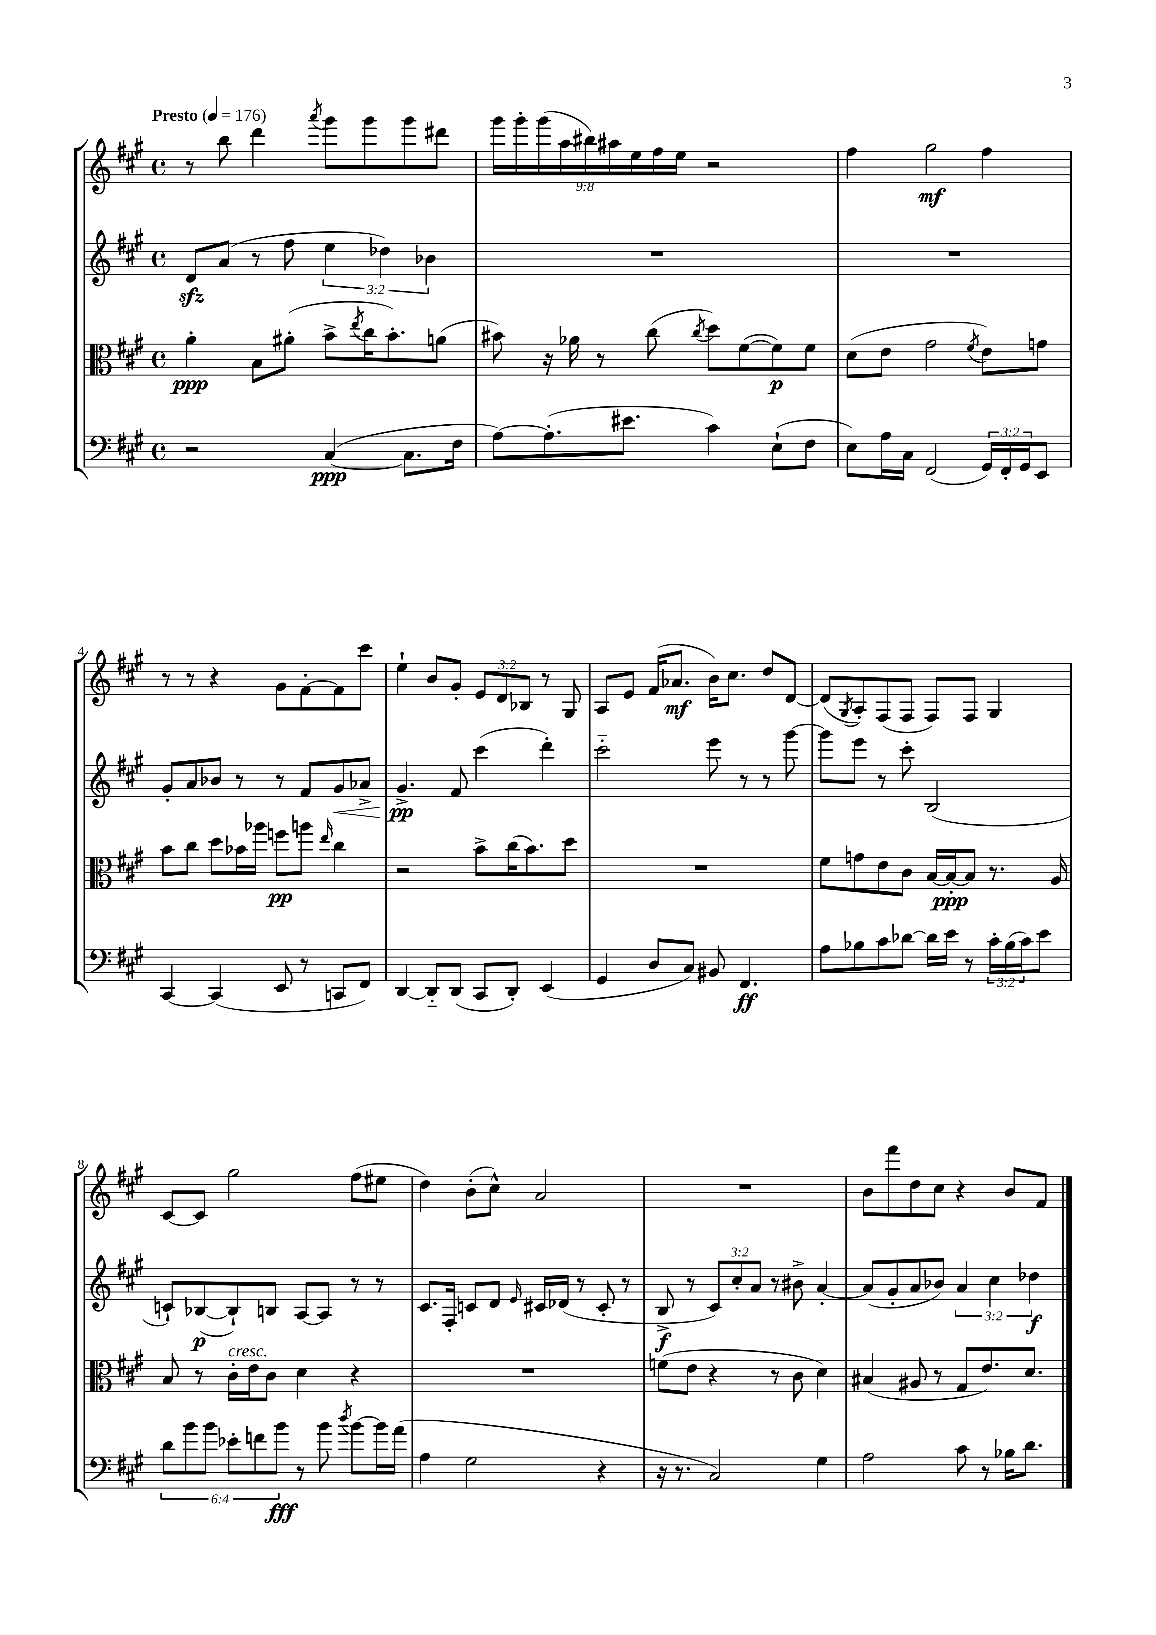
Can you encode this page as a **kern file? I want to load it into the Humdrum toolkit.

**kern	**dynam	**kern	**dynam	**kern	**dynam	**kern	**dynam
*part4	*part4	*part3	*part3	*part2	*part2	*part1	*part1
*staff4	*staff4	*staff3	*staff3	*staff2	*staff2	*staff1	*staff1
*clefF4	*	*clefC3	*	*clefG2	*	*clefG2	*
*k[f#c#g#]	*	*k[f#c#g#]	*	*k[f#c#g#]	*	*k[f#c#g#]	*
*M4/4	*	*M4/4	*	*M4/4	*	*M4/4	*
*met(c)	*	*met(c)	*	*met(c)	*	*met(c)	*
*MM176	*	*MM176	*	*MM176	*	*MM176	*
=1	=1	=1	=1	=1	=1	=1	=1
!	!	!	!	!	!	!LO:TX:a:B:t=Presto	!
2r	.	4a'\	ppp	8dzz/L	.	8r	.
.	.	.	.	(8a/J	.	8bb\	.
.	.	8B\L	.	8r	.	4ddd\	.
.	.	(8a#X'\J	.	8ff#\	.	.	.
.	.	.	.	.	.	8qaaa/	.
([4C#/	ppp	8b^\L	.	6ee\	.	8ggg#\L	.
.	.	8qee/	.	.	.	.	.
.	.	16cc#\K	.	.	.	8ggg#\	.
.	.	.	.	6dd-X\)	.	.	.
.	.	8.b'\)	.	.	.	.	.
8.C#\L]	.	.	.	.	.	8ggg#\	.
.	.	.	.	6b-X\	.	.	.
.	.	(8an\J	.	.	.	8ddd#X\J	.
16F#\Jk	.	.	.	.	.	.	.
=2	=2	=2	=2	=2	=2	=2	=2
[8A\L)	.	8b#X\)	.	1r	.	18ggg#\LL	.
.	.	.	.	.	.	18ggg#'\	.
.	.	.	.	.	.	(18ggg#\	.
(8.A'\]	.	16r	.	.	.	.	.
.	.	.	.	.	.	18aa\	.
.	.	16a-X\	.	.	.	.	.
.	.	.	.	.	.	18bb#X\)	.
.	.	8r	.	.	.	.	.
.	.	.	.	.	.	18aa#X\	.
8.e#X\J	.	.	.	.	.	.	.
.	.	.	.	.	.	18ee\	.
.	.	(8cc#\	.	.	.	.	.
.	.	.	.	.	.	18ff#\	.
.	.	.	.	.	.	18ee\JJ	.
.	.	8qcc#/	.	.	.	.	.
4c#\)	.	8dd\L)	.	.	.	2r	.
.	.	([8f#\	.	.	.	.	.
(8E`\L	.	8f#\])	p	.	.	.	.
8F#\J	.	8f#\J	.	.	.	.	.
=3	=3	=3	=3	=3	=3	=3	=3
8E\L)	.	(8d\L	.	1r	.	4ff#\	.
16A\L	.	8e\J	.	.	.	.	.
16C#\JJ	.	.	.	.	.	.	.
(2FF#/	.	2g#\	.	.	.	2gg#\	mf
.	.	8qf#/	.	.	.	.	.
24GG#/LL)	.	8e\L)	.	.	.	4ff#\	.
24FF#'/	.	.	.	.	.	.	.
24GG#/J	.	.	.	.	.	.	.
8EE/J	.	8gn\J	.	.	.	.	.
!!LO:LB:g=z
=4	=4	=4	=4	=4	=4	=4	=4
[4CC#/	.	8b\L	.	8g#'/L	.	8r	.
.	.	8cc#\J	.	8a/	.	8r	.
(4CC#/]	.	8dd\L	.	8b-X/J	.	4r	.
.	.	16b-X\L	.	8r	.	.	.
.	.	16aa-X\JJ	.	.	.	.	.
8EE/	.	8ffn\L	pp	8r	.	8g#\L	.
8r	.	8aan\J	.	8f#/L	.	[8f#'\	.
.	.	16qqee/	.	.	.	.	.
!	!	!	!	!	!LO:HP:b	!	!
8CCn/L	.	4cc#\	.	8g#/	<	8f#\]	.
8FF#/J)	.	.	.	8a-X^/J	.	8ccc#\J	.
=5	=5	=5	=5	=5	=5	=5	=5
[4DD/	.	2r	.	4.g#^/	pp	4ee`\	.
8DD/L]	.	.	.	.	.	8b/L	.
(8DD/J	.	.	.	8f#/	[	8g#'/J	.
8CC#/L	.	8b^\L	.	(4ccc#\	.	12e/L	.
.	.	.	.	.	.	12d/	.
8DD'/J)	.	(16cc#\K	.	.	.	.	.
.	.	.	.	.	.	12B-X/J	.
.	.	8.b\)	.	.	.	.	.
(4EE/	.	.	.	4ddd'\)	.	8r	.
.	.	8dd\J	.	.	.	8G#/	.
=6	=6	=6	=6	=6	=6	=6	=6
4GG#/	.	1r	.	2ccc#\	.	8A/L	.
.	.	.	.	.	.	8e/J	.
8D/L	.	.	.	.	.	(16f#/KL	.
.	.	.	.	.	.	8.a-X/J	mf
8C#/J)	.	.	.	.	.	.	.
8BB#X/	.	.	.	8eee\	.	16b\KL)	.
.	.	.	.	.	.	8.cc#\J	.
4.FF#/	ff	.	.	8r	.	.	.
.	.	.	.	8r	.	8dd/L	.
.	.	.	.	[8ggg#\	.	[8d/J	.
=7	=7	=7	=7	=7	=7	=7	=7
8A\L	.	8f#\L	.	8ggg#\L]	.	(8d/L]	.
.	.	.	.	.	.	8qG#/	.
8B-X\	.	8gn\	.	8eee\J	.	8A'/)	.
8c#\	.	8e\	.	8r	.	(8F#/	.
[8d-X\J	.	8c#\J	.	8ccc#'\	.	8F#/J	.
16d-\LL]	.	[16B/LL	.	(2B/	.	8F#/L)	.
16e\JJ	.	16B'/J_	ppp	.	.	.	.
8r	.	8B/J]	.	.	.	8F#/J	.
24c#'\LL	.	8.r	.	.	.	4G#/	.
(24B-\	.	.	.	.	.	.	.
24c#\J)	.	.	.	.	.	.	.
8e\J	.	.	.	.	.	.	.
.	.	16A/	.	.	.	.	.
!!LO:LB:g=z
=8	=8	=8	=8	=8	=8	=8	=8
12d\L	.	8B/	.	8cn`/L)	.	[8c#/L	.
12b\	.	.	.	.	.	.	.
.	.	8r	.	([8B-X/	p	8c#/J]	.
12b\J	.	.	.	.	.	.	.
!	!	!LO:TX:a:i:t=cresc.	!	!	!	!	!
12e-X'\L	.	16c#'\LL	.	8B-`/])	.	2gg#\	.
.	.	16e\J	.	.	.	.	.
12fn\	.	.	.	.	.	.	.
.	.	8c#\J	.	8Bn/J	.	.	.
12b\J	fff	.	.	.	.	.	.
8r	.	4d\	.	[8A/L	.	.	.
8b\	.	.	.	8A/J]	.	.	.
8qdd/	.	.	.	.	.	.	.
[8b\L	.	4r	.	8r	.	(8ff#\L	.
16b\L]	.	.	.	8r	.	8ee#X\J	.
(16a\JJ	.	.	.	.	.	.	.
=9	=9	=9	=9	=9	=9	=9	=9
4A\	.	1r	.	8.c#/L	.	4dd\)	.
.	.	.	.	16F#'/Jk	.	.	.
2G#\	.	.	.	8cn/L	.	(8b'\L	.
.	.	.	.	8d/J	.	8cc#^^\J)	.
.	.	.	.	16qqe/	.	.	.
.	.	.	.	16c#X/LL	.	2a/	.
.	.	.	.	(16d-X/JJ	.	.	.
.	.	.	.	8r	.	.	.
4r	.	.	.	8c#'/	.	.	.
.	.	.	.	8r	.	.	.
=10	=10	=10	=10	=10	=10	=10	=10
16r	.	(8fn\L	.	8B^/	f	1r	.
8.r	.	.	.	.	.	.	.
.	.	8e\J	.	8r	.	.	.
2C#/)	.	4r	.	12c#/L)	.	.	.
.	.	.	.	12cc#'/	.	.	.
.	.	.	.	12a/J	.	.	.
.	.	8r	.	8r	.	.	.
.	.	8c#\	.	8b#X^\	.	.	.
4G#\	.	4d\)	.	[4a'/	.	.	.
=11	=11	=11	=11	=11	=11	=11	=11
2A\	.	(4B#X/	.	(8a/L]	.	8b\L	.
.	.	.	.	8g#'/	.	8fff#\	.
.	.	8A#X/	.	8a/	.	8dd\	.
.	.	8r	.	8b-X/J)	.	8cc#\J	.
8c#\	.	8G#/L	.	6a/	.	4r	.
8r	.	8.e/)	.	.	.	.	.
.	.	.	.	6cc#\	.	.	.
16B-X\KL	.	.	.	.	.	8b/L	.
8.d\J	.	8.d/J	.	.	.	.	.
.	.	.	.	6dd-X\	f	.	.
.	.	.	.	.	.	8f#/J	.
==	==	==	==	==	==	==	==
*-	*-	*-	*-	*-	*-	*-	*-
